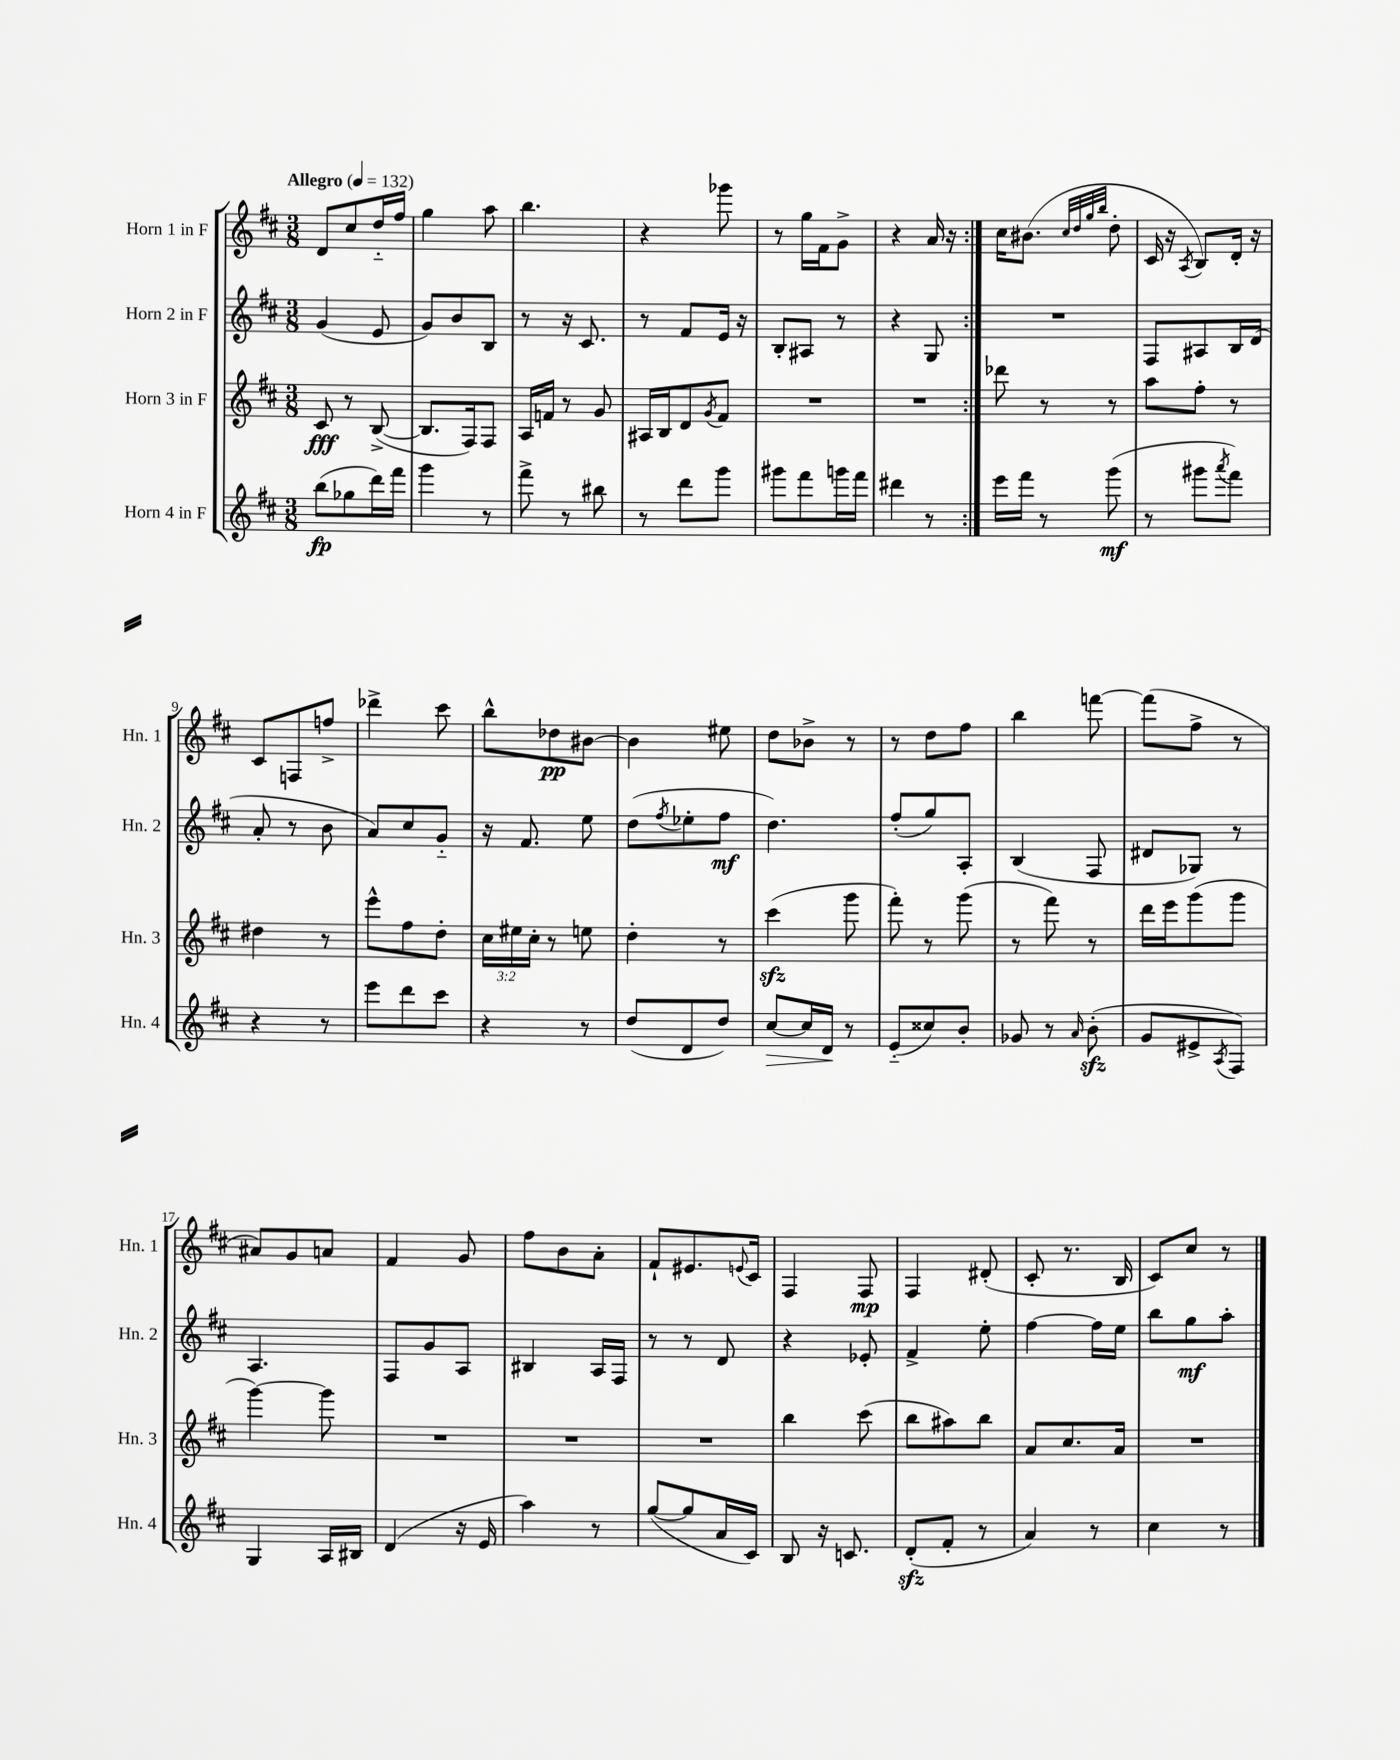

**kern	**dynam	**kern	**dynam	**kern	**dynam	**kern	**dynam
*part4	*part4	*part3	*part3	*part2	*part2	*part1	*part1
*staff4	*staff4	*staff3	*staff3	*staff2	*staff2	*staff1	*staff1
*I"Horn 4 in F	*	*I"Horn 3 in F	*	*I"Horn 2 in F	*	*I"Horn 1 in F	*
*I'Hn. 4	*	*I'Hn. 3	*	*I'Hn. 2	*	*I'Hn. 1	*
*clefG2	*	*clefG2	*	*clefG2	*	*clefG2	*
*k[f#c#]	*	*k[f#c#]	*	*k[f#c#]	*	*k[f#c#]	*
*M3/8	*	*M3/8	*	*M3/8	*	*M3/8	*
*MM132	*	*MM132	*	*MM132	*	*MM132	*
=1	=1	=1	=1	=1	=1	=1	=1
!	!	!	!	!	!	!LO:TX:a:B:t=Allegro	!
(8bb\L	fp	8c#/	fff	(4g/	.	8d/L	.
8gg-X\	.	8r	.	.	.	8cc#/	.
16ddd\L)	.	([8B^/	.	8e/	.	16dd/L	.
16fff#\JJ	.	.	.	.	.	16ff#/JJ	.
=2	=2	=2	=2	=2	=2	=2	=2
4ggg\	.	8.B/L]	.	8g/L)	.	4gg\	.
.	.	.	.	8b/	.	.	.
.	.	16F#/k)	.	.	.	.	.
8r	.	8F#/J	.	8B/J	.	8aa\	.
=3	=3	=3	=3	=3	=3	=3	=3
8fff#^\	.	16A/LL	.	8r	.	4.bb\	.
.	.	16fn/JJ	.	.	.	.	.
8r	.	8r	.	16r	.	.	.
.	.	.	.	8.c#/	.	.	.
8bb#X\	.	8g/	.	.	.	.	.
=4	=4	=4	=4	=4	=4	=4	=4
8r	.	16A#X/LL	.	8r	.	4r	.
.	.	16B/J	.	.	.	.	.
8ddd\L	.	8d/	.	8f#/L	.	.	.
.	.	8qg/	.	.	.	.	.
8ggg\J	.	8f#/J	.	16e/Jk	.	8ggg-X\	.
.	.	.	.	16r	.	.	.
=5	=5	=5	=5	=5	=5	=5	=5
8ggg#X\L	.	4.r	.	8B'/L	.	8r	.
8fff#\	.	.	.	8A#X/J	.	16gg\LL	.
.	.	.	.	.	.	16f#\J	.
16gggn\L	.	.	.	8r	.	8g^\J	.
16fff#\JJ	.	.	.	.	.	.	.
=6	=6	=6	=6	=6	=6	=6	=6
4ddd#X\	.	4.r	.	4r	.	4r	.
8r	.	.	.	8G/	.	16a/	.
.	.	.	.	.	.	16r	.
=7:|!	=7:|!	=7:|!	=7:|!	=7:|!	=7:|!	=7:|!	=7:|!
16eee\LL	.	8ddd-X\	.	4.r	.	16cc#\KL	.
16fff#\JJ	.	.	.	.	.	(8.b#X\J	.
8r	.	8r	.	.	.	.	.
.	.	.	.	.	.	32qqcc#/LLL	.
.	.	.	.	.	.	32qqdd/	.
.	.	.	.	.	.	32qqgg/	.
.	.	.	.	.	.	32qqbb/JJJ	.
(8ggg\	mf	8r	.	.	.	8dd'\	.
=8	=8	=8	=8	=8	=8	=8	=8
8r	.	8aa\L	.	8F#/L	.	16c#/	.
.	.	.	.	.	.	16r	.
.	.	.	.	.	.	8qA/	.
8ggg#X\L	.	8ff#'\J	.	8A#X/	.	8B/L)	.
8qaaa/	.	.	.	.	.	.	.
8fff#\J)	.	8r	.	16B/L	.	16d'/Jk	.
.	.	.	.	(16d/JJ	.	16r	.
!!LO:LB:g=z
=9	=9	=9	=9	=9	=9	=9	=9
4r	.	4dd#X\	.	8a'/	.	8c#/L	.
.	.	.	.	8r	.	8Fn/	.
8r	.	8r	.	8b\	.	8ffn^/J	.
=10	=10	=10	=10	=10	=10	=10	=10
8eee\L	.	8eee^^\L	.	8a/L)	.	4ddd-X^\	.
8ddd\	.	8ff#\	.	8cc#/	.	.	.
8ccc#\J	.	8dd'\J	.	8g/J	.	8ccc#\	.
=11	=11	=11	=11	=11	=11	=11	=11
4r	.	24cc#\LL	.	16r	.	8bb^^\L	.
.	.	24ee#X\	.	.	.	.	.
.	.	.	.	8.f#/	.	.	.
.	.	24cc#'\JJ	.	.	.	.	.
.	.	8r	.	.	.	8dd-X\	pp
8r	.	8een\	.	8ee\	.	[8b#X\J	.
=12	=12	=12	=12	=12	=12	=12	=12
(8dd/L	.	4dd'\	.	(8dd\L	.	4b#\]	.
.	.	.	.	8qff#/	.	.	.
8d/	.	.	.	8ee-X'\	.	.	.
8dd/J)	.	8r	.	8ff#\J	mf	8ee#X\	.
=13	=13	=13	=13	=13	=13	=13	=13
!	!LO:HP:b	!	!	!	!	!	!
[8cc#/L	>	(4ccc#zz\	.	4.dd\)	.	8dd\L	.
16cc#/L]	.	.	.	.	.	8b-X^\J	.
16d/JJ	.	.	.	.	.	.	.
8r	]	8ggg\	.	.	.	8r	.
=14	=14	=14	=14	=14	=14	=14	=14
(8e/L	.	8fff#'\)	.	(8ff#'/L	.	8r	.
8cc##X/)	.	8r	.	8gg/)	.	8dd\L	.
8b'/J	.	(8ggg\	.	8A'/J	.	8ff#\J	.
=15	=15	=15	=15	=15	=15	=15	=15
8g-X/	.	8r	.	(4B/	.	4bb\	.
8r	.	8fff#\)	.	.	.	.	.
16qqa/	.	.	.	.	.	.	.
(8bzz'\	.	8r	.	8F#/	.	[8fffn\	.
=16	=16	=16	=16	=16	=16	=16	=16
8g/L	.	16ddd\LL	.	8d#X/L	.	(8fff\L]	.
.	.	16eee\J	.	.	.	.	.
8e#X^/	.	(8ggg\	.	8G-X/J)	.	8ff#^\J	.
8qA/	.	.	.	.	.	.	.
8F#/J)	.	8ggg\J	.	8r	.	8r	.
!!LO:LB:g=z
=17	=17	=17	=17	=17	=17	=17	=17
4G/	.	[4ggg\)	.	4.A/	.	8a#X/L)	.
.	.	.	.	.	.	8g/	.
16A/LL	.	8ggg\]	.	.	.	8an/J	.
16B#X/JJ	.	.	.	.	.	.	.
=18	=18	=18	=18	=18	=18	=18	=18
(4d/	.	4.r	.	8F#/L	.	4f#/	.
.	.	.	.	8g/	.	.	.
16r	.	.	.	8A/J	.	8g/	.
16e/	.	.	.	.	.	.	.
=19	=19	=19	=19	=19	=19	=19	=19
4aa\)	.	4.r	.	4B#X/	.	8ff#\L	.
.	.	.	.	.	.	8b\	.
8r	.	.	.	16A/LL	.	8a'\J	.
.	.	.	.	16F#/JJ	.	.	.
=20	=20	=20	=20	=20	=20	=20	=20
([8gg/L	.	4.r	.	8r	.	8f#`/L	.
8gg/]	.	.	.	8r	.	8.e#X/	.
16a/L	.	.	.	8d/	.	.	.
.	.	.	.	.	.	8qqen/	.
16c#/JJ)	.	.	.	.	.	16c#/Jk	.
=21	=21	=21	=21	=21	=21	=21	=21
8B/	.	4bb\	.	4r	.	4F#/	.
16r	.	.	.	.	.	.	.
8.cn/	.	.	.	.	.	.	.
.	.	(8ccc#\	.	8e-X'/	.	8F#/	mp
=22	=22	=22	=22	=22	=22	=22	=22
(8dzz'/L	.	8bb\L	.	4f#^/	.	4F#/	.
8f#'/J	.	8aa#X\)	.	.	.	.	.
8r	.	8bb\J	.	8ee'\	.	(8d#X'/	.
=23	=23	=23	=23	=23	=23	=23	=23
4a/)	.	8a/L	.	[4ff#\	.	8c#'/	.
.	.	8.cc#/	.	.	.	8.r	.
8r	.	.	.	16ff#\LL]	.	.	.
.	.	16a/Jk	.	16ee\JJ	.	16B/	.
=24	=24	=24	=24	=24	=24	=24	=24
4cc#\	.	4.r	.	8bb\L	.	8c#/L)	.
.	.	.	.	8gg\	mf	8cc#/J	.
8r	.	.	.	8aa'\J	.	8r	.
==	==	==	==	==	==	==	==
*-	*-	*-	*-	*-	*-	*-	*-
